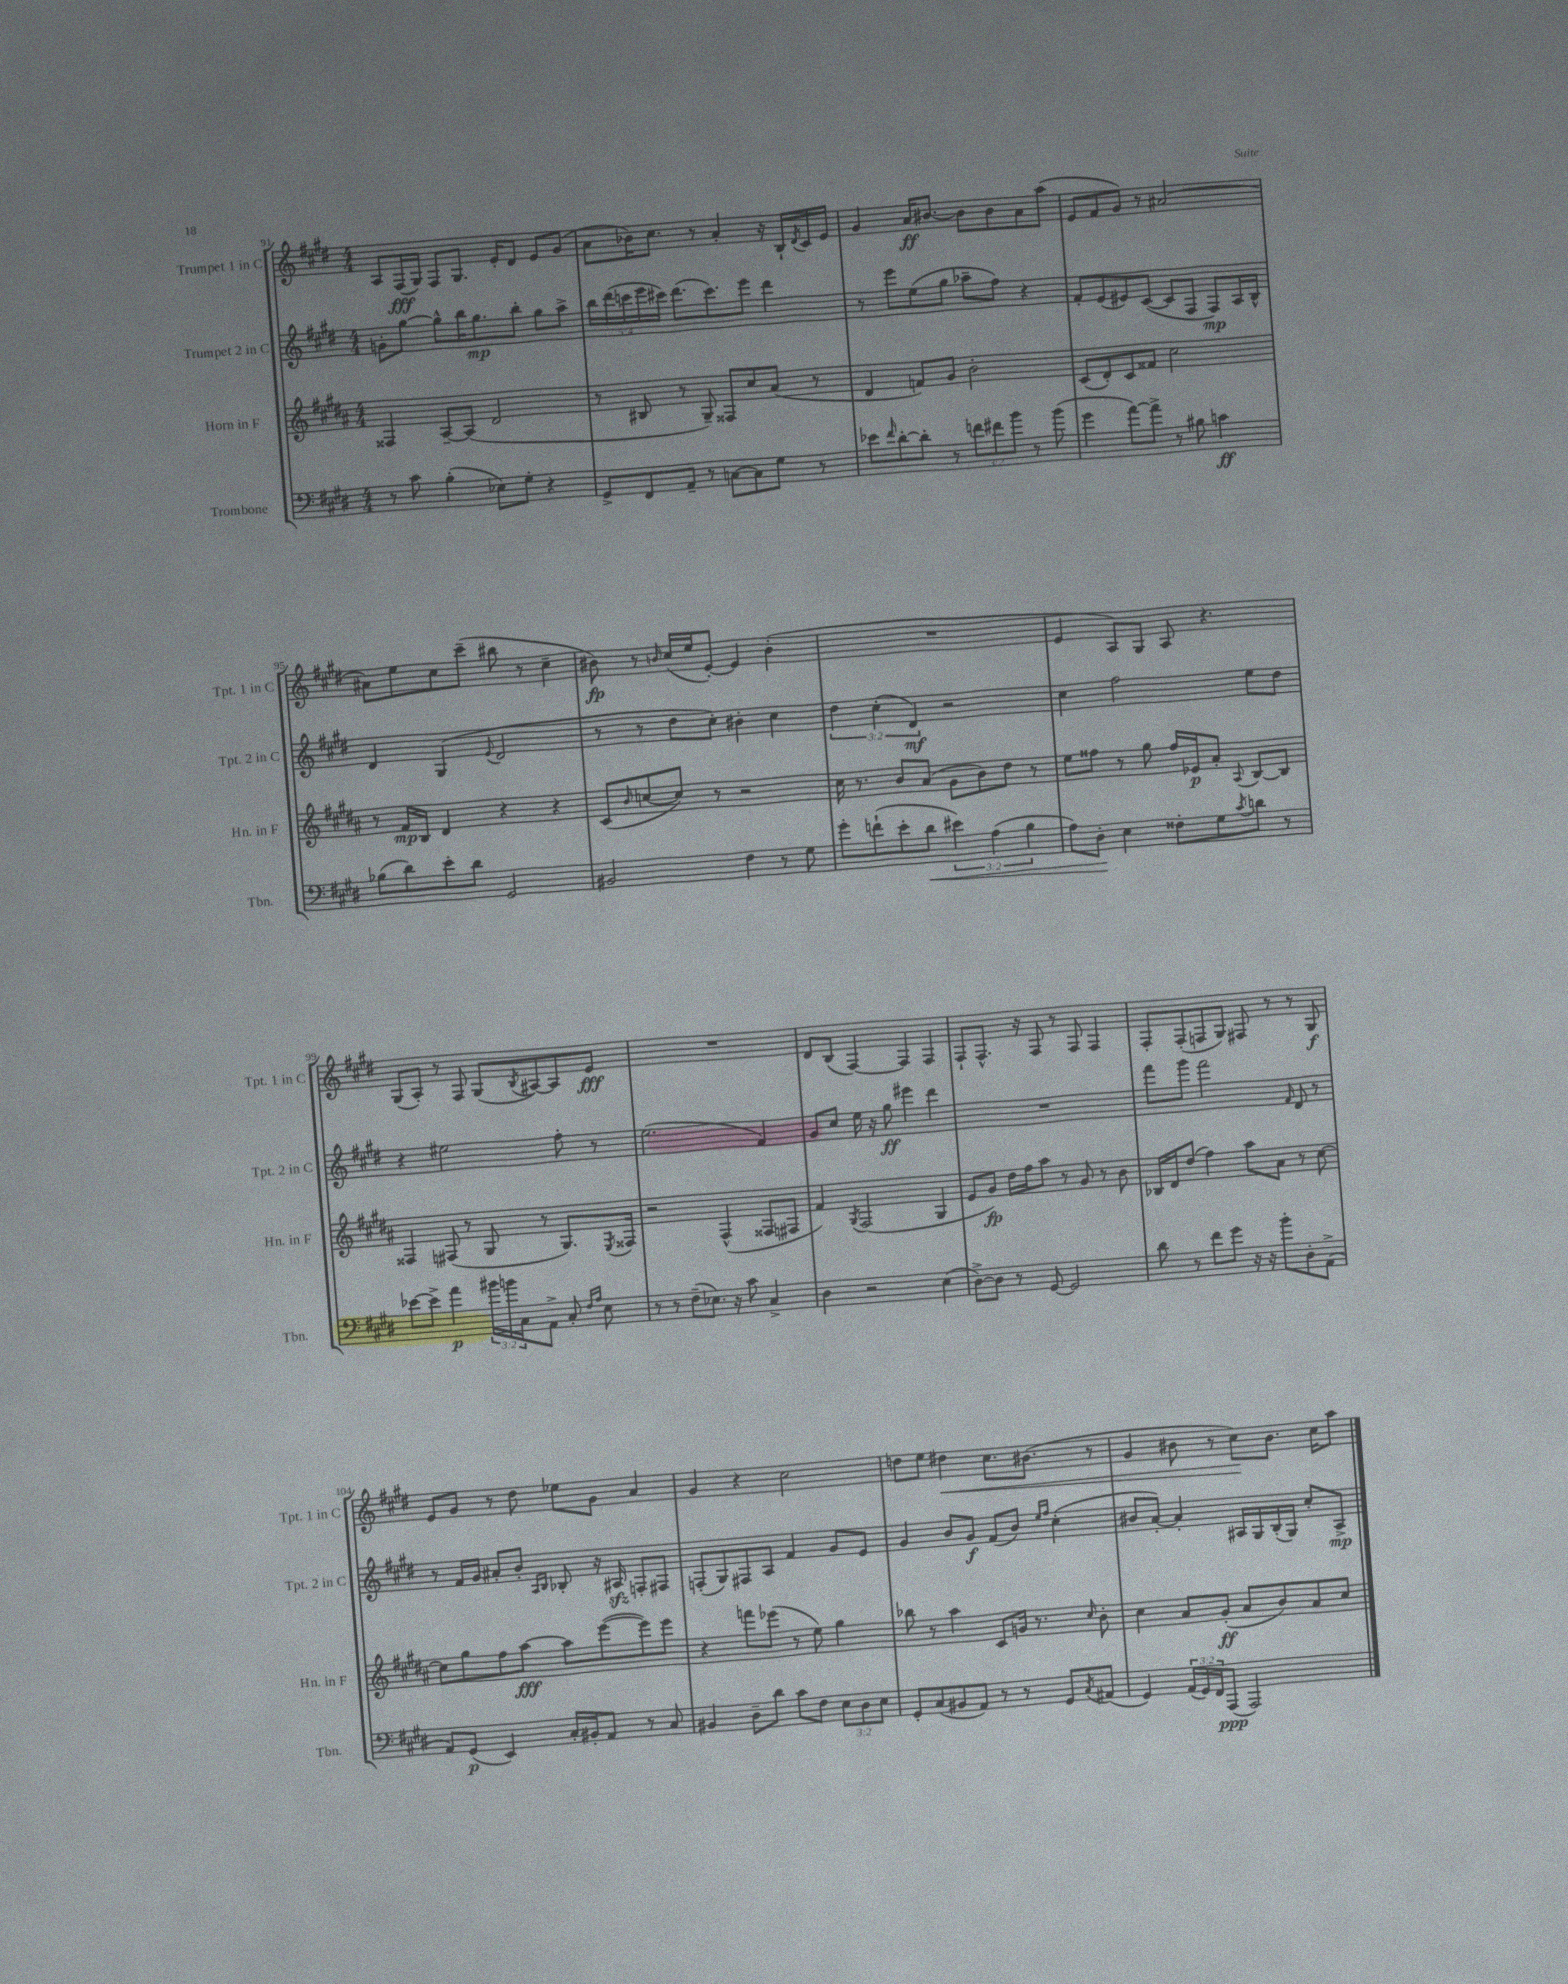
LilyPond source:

<<
\new StaffGroup <<
\new Staff = "s0" \with { instrumentName = "Trumpet 1 in C" shortInstrumentName = "Tpt. 1 in C" } {
    \clef treble \key e \major \numericTimeSignature \time 4/4
    a8 fis16\fff( gis16) fis8 gis8. e'16-. dis'8 e'8 gis'8( |
    a'8 bes'16) cis''8. r8 a'4-. r16 b16-! \acciaccatura { dis'8 } cis'16 e'16 |
    gis'4 a'16\ff bis'8.~ bis'8 bis'8 a'8 a''8( |
    e'8 fis'8 gis'8) r8 ais'2~ |
    ais'8 e''8 cis''8 cis'''8--( bis''8 r8 cis''4-- |
    bis'8\fp) r8 \grace { b'16 } cis''16( e''16 e'8~-.) e'4 b'4-.( |
    R1 |
    e'4 a8) gis8 a8 r4. |
    gis8( a8-.) r8 fis8 gis8( \acciaccatura { b8 } ais8~) ais8 e'8\fff |
    R1 |
    dis'8 b8( fis4~) fis4 fis4 |
    fis8-! fis8.-^ r16 fis8 r8 fis8 fis4 |
    fis8-. fis8-.( f8 gis8) fis8 r8 r8 gis8\f |
    e'8 gis'8 r8 dis''8 ees''8 gis'8 a'4 |
    gis'4 r4 cis''2 |
    d''8 e''8 dis''4\< cis''8. bis'8.( r8 |
    gis'4 bis'8 r8 cis''8\!) bis'8. cis''16 a''8 \bar "|." |
}
\new Staff = "s1" \with { instrumentName = "Trumpet 2 in C" shortInstrumentName = "Tpt. 2 in C" } {
    \clef treble \key e \major \numericTimeSignature \time 4/4 \override Staff.TupletNumber.text = #tuplet-number::calc-fraction-text
    g'8-. gis''8~ gis''8-^ b''16 gis''8.\mp b''8-. gis''8 a''8-> |
    \tuplet 5/4 { b''16 dis'''16( c'''16 e'''16 cis'''16) } dis'''8.( cis'''8.) e'''8 dis'''4 |
    r8 e'''8 e''8( gis''8 aes''8-- fis''8) r4 |
    fis'8-. e'8( eis'8) cis'8~( cis'8 fis8 fis8\mp) a16 b16-^ |
    dis'4 gis4( \appoggiatura { e'8 } dis'2 |
    r8 r8 dis''8 cis''8-.) bis'4-. cis''4 |
    \tuplet 3/2 { dis''4 cis''4-.( dis'4\mf) } r2 |
    cis''4 fis''2 e''8 dis''8 |
    r4 eis''2 fis''8-. r8 |
    e''2.( fis'4) |
    gis'8 cis''8 e''16 r16 gis''8\ff eis'''4 dis'''4 |
    R1 |
    fis'''8 gis'''8 fis'''2 \grace { fis'16 } dis'8 r8 |
    r8 fis'16 gis'16 ais'8-. b'8-. \grace { a16 b16 } bes8-. r16 ais16\sfz f8-. fis8 |
    f8-.( gis8) fis8 a8 fis'4 gis'8 e'8 |
    gis'4 b'8 gis'8\f fis'8( b'8) \grace { e''16 fis''16 } cis''4-.( |
    bis'8 a'8~-.) a'4-. ais16 gis16 b16-.( gis16) cis''8-. ais8->\mp \bar "|." |
}
\new Staff = "s2" \with { instrumentName = "Horn in F" shortInstrumentName = "Hn. in F" } {
    \clef treble \key b \major \numericTimeSignature \time 4/4
    fisis4 ais8~-- ais8( dis'2 |
    r8 bis8 r8 gis8--) fisis8 cis''8 ais'8( r8 |
    dis'4 f'8) gis'8 b'2-. |
    cis'8( dis'8-.) cis'8 fisis'8 cis''2 |
    r8 fis'16\mp b16 dis'4 r4 r4 |
    cis'8( \grace { b'16 } c''8~ c''8) r8 r2 |
    cis''16 r8. b'8 ais'8( gis'8 b'8) dis''8 r8 |
    e''8 fisis''8 r8 gis''8 fisis''16 ees'16\p ais'8-. \appoggiatura { ais8 } b8~ b8 |
    fisis4 fis8( r8 gis8 r8 gis8.) \acciaccatura { e8 } fisis16 |
    r2 fis4-^( fisis8 fis8 |
    fis'4) \acciaccatura { gis8 } fis2( gis4 |
    e'8 gis'8\fp) dis''16 fis''16 ais''8 r8 gis'8 r8 b'8 |
    bes16 dis'16 dis''8( fis''4) ais''8 ais'8 r8 cis''8~ |
    cis''8 gis''8 fis''8 ais''8~\fff ais''8 e'''8~( e'''8) e'''8 |
    r4 f'''8 ees'''8( r8 e''8) gis''4 |
    bes''8 r8 ais''4 cis'8 g'16 r8. \grace { cis''16 } b'8-. |
    cis''4 ais'8 gis'8-.\ff( ais'8 b'8) ais'8 cis''8 \bar "|." |
}
\new Staff = "s3" \with { instrumentName = "Trombone" shortInstrumentName = "Tbn." } {
    \clef bass \key e \major \numericTimeSignature \time 4/4 \override Staff.TupletNumber.text = #tuplet-number::calc-fraction-text
    r8 cis'8 b4-.( ees8) gis8-. r4 |
    gis,8-> fis,8 a,8-- r8 c8~ c8 gis8 r8 |
    ees'8 \grace { fis'16 } dis'8~-. dis'8-. r8 \tuplet 3/2 { f'8 fis'8 b'8 } r8 b'8( |
    gis'4 a'8~) a'8-> r8 bis8 c'4\ff |
    bes8( dis'8) e'8-. dis'8 gis,2 |
    bis,2 fis4 r8 gis8 |
    gis'8-. f'8-!( e'8-. dis'8\< \tuplet 3/2 { eis'4) a4( b4 } |
    a8) dis8-.\! e4 fisis8-. gis8 \acciaccatura { cis'8 } d'8 r8 |
    ees'8~ ees'8-> a'4\p \tuplet 3/2 { bis'16 b'16 cis16 } a,8-> cis8-. \grace { fis16 a16 } e8 |
    r8 r8 fis8--( ees8.) r16 cis'8 cis4-> |
    dis4 r2 e4( |
    dis8~->) dis8 r8 gis,8~ gis,2 |
    dis'8 r8 fis'8 gis'8 r16 r16 b'8-. dis8-. a,8->( |
    a,8) gis,8\p( e,4) cis16-. bis,16-. a,8 r8 cis8 |
    bis,4 dis8-- dis'8 cis'8 fis8 \tuplet 3/2 { e8 dis8 e8 } |
    gis,8-. cis8( bis,8 a,8) r8 r8 gis,8 \acciaccatura { cis8 } ais,8( |
    gis,4) \tuplet 3/2 { a,16( gis,16) fis,16 } a,,8\ppp( a,,2) \bar "|." |
}
>>
>>
\layout { \context { \Score currentBarNumber = #91 } }
